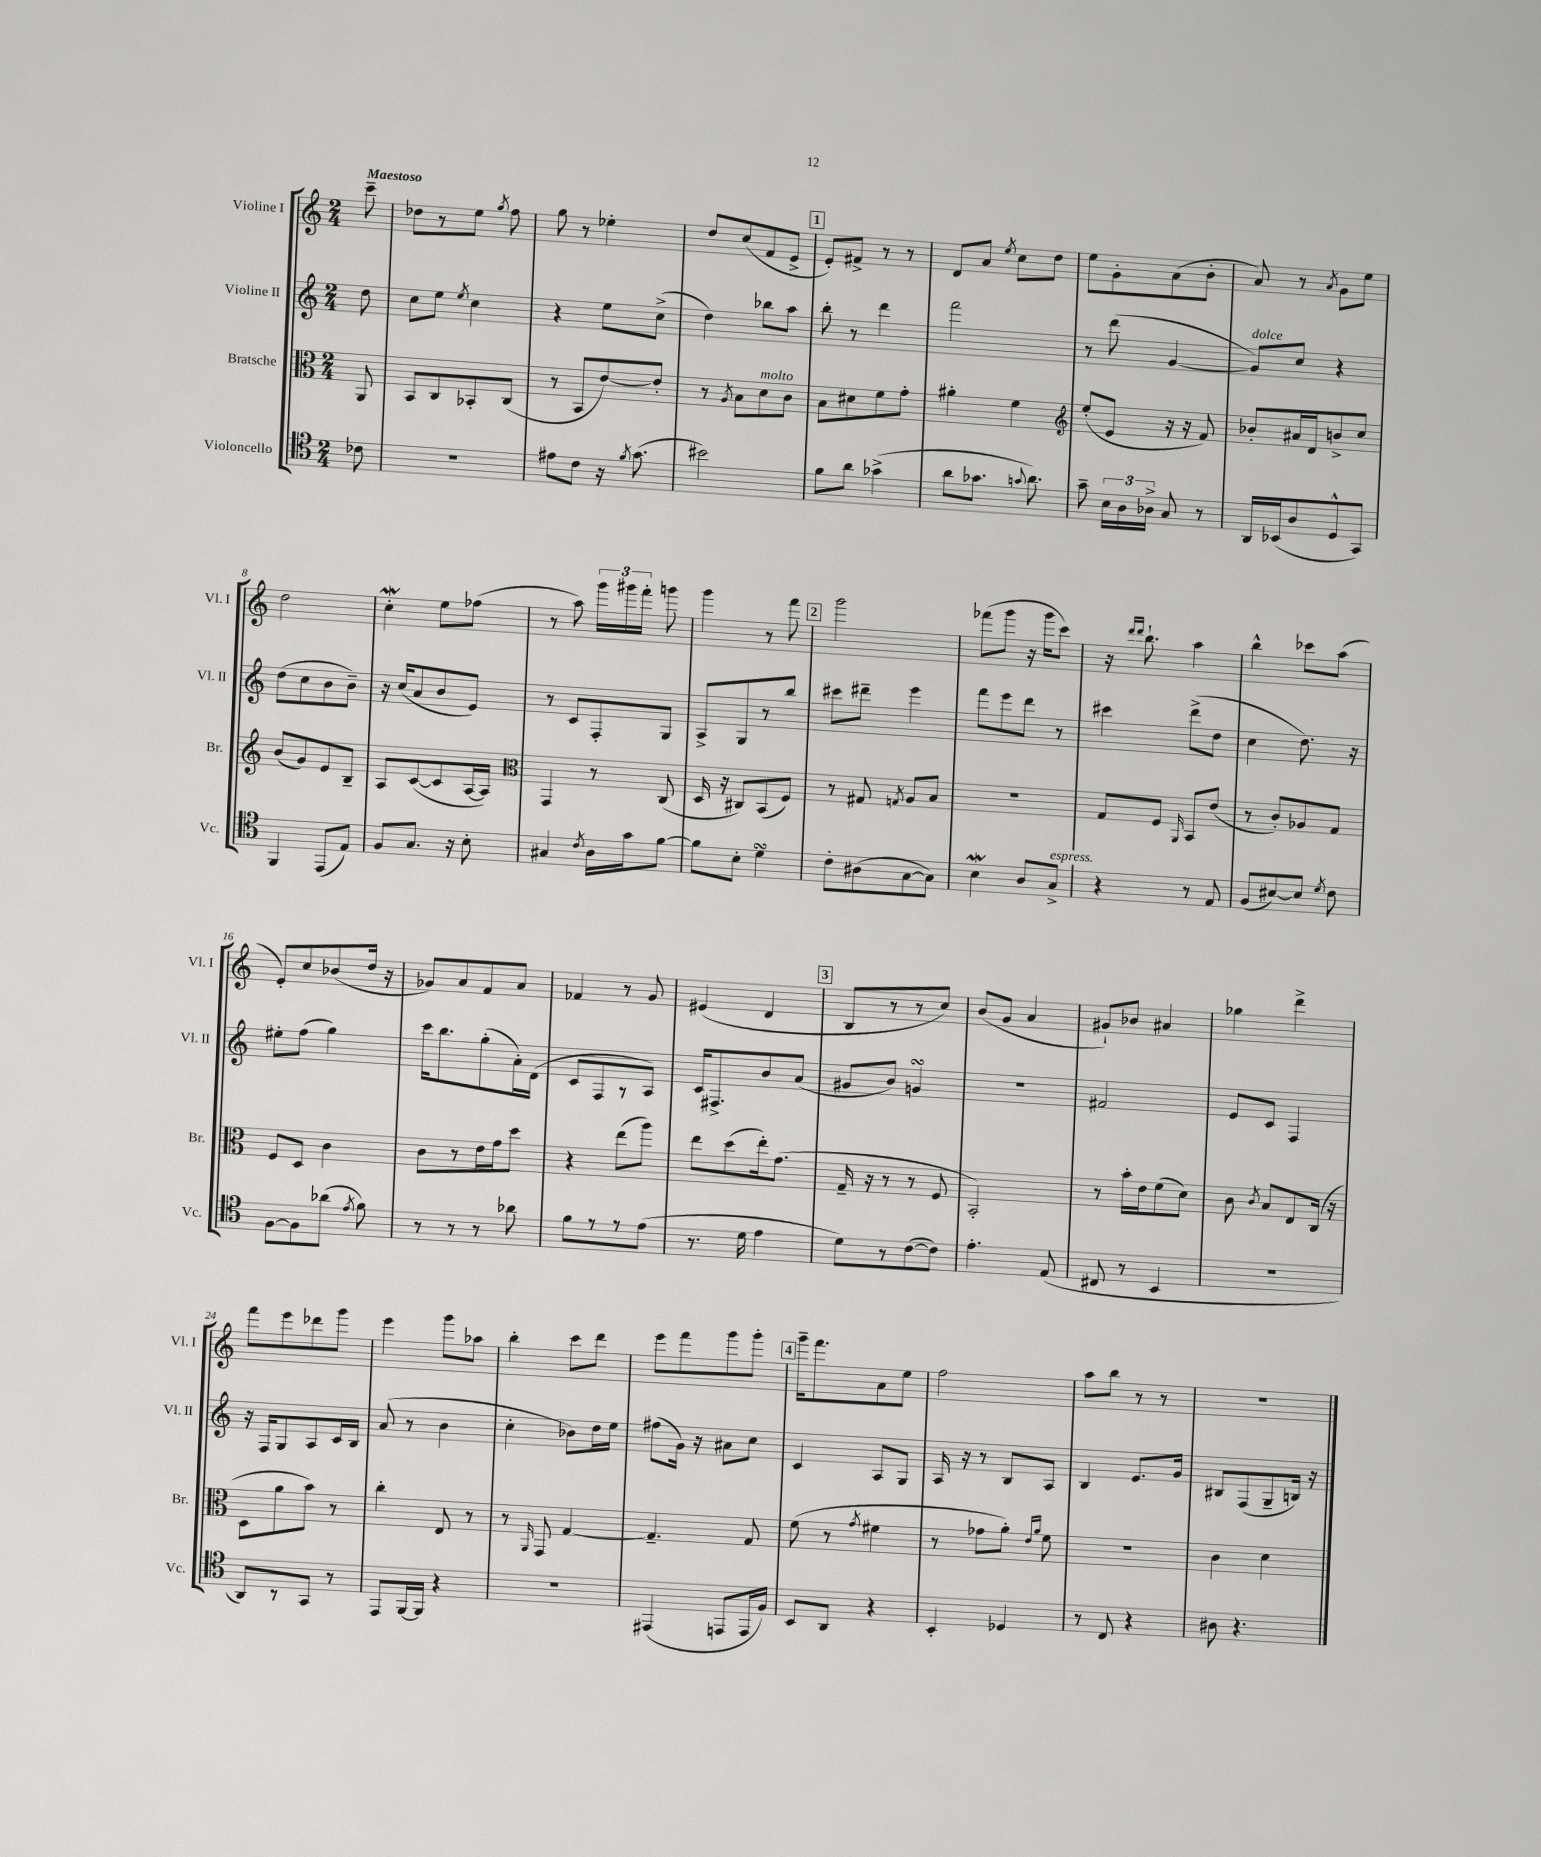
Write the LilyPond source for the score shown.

<<
\new StaffGroup <<
\new Staff = "s0" \with { instrumentName = "Violine I" shortInstrumentName = "Vl. I" } {
    \clef treble \key c \major \numericTimeSignature \time 2/4 \partial 8 \tempo "Maestoso"
    \autoBeamOff c'''8-- |
    des''8[ r8 e''8] \acciaccatura { g''8 } f''8 |
    g''8 r8 ees''4-. |
    d''8[ c''8( f'8 e'8]-> |
    \mark \markup { \box "1" } e'8[-.) fis'8]-> r8 r8 |
    d'8[ a'8] \acciaccatura { e''8 } c''8[ d''8] |
    e''8[ g'8-. a'8( b'8]-. |
    a'8) r8 \acciaccatura { a'8 } g'8[ e''8] |
    d''2 |
    c''4-.\mordent e''8[ fes''8]( |
    r8 a''8) \tuplet 3/2 { g'''16[ gis'''16 f'''16]-. } g'''8 |
    g'''4 r8 f'''8 |
    \mark \markup { \box "2" } g'''2 |
    fes'''8[( g'''8] r16 g'''16[ c'''8]) |
    r16 \grace { d'''16[ d'''16] } b''8.-! a''4 |
    b''4-^ ces'''8[ a''8]( |
    e'8[-.) c''8 bes'8( d''16] r16 |
    ges'8[) a'8 f'8 a'8] |
    fes'4 r8 g'8 |
    eis'4( d'4 |
    \mark \markup { \box "3" } b8[ r8 r8 c''8]) |
    b'8[( g'8] a'4 |
    gis'8[-!) bes'8] ais'4 |
    ges''4 d'''4-> |
    f'''8[ e'''8 des'''8 g'''8] |
    e'''4 g'''8[ aes''8] |
    b''4-. c'''8[ d'''8] |
    e'''8[ f'''8 g'''8 g'''8]-. |
    \mark \markup { \box "4" } g'''16[-- f'''8. a'8 e''8] |
    f''2 |
    a''8[ b''8] r8 r8 |
    r2 \bar "|." |
}
\new Staff = "s1" \with { instrumentName = "Violine II" shortInstrumentName = "Vl. II" } {
    \clef treble \key c \major \numericTimeSignature \time 2/4 \partial 8
    \autoBeamOff d''8 |
    c''8[ e''8] \acciaccatura { e''8 } c''4 |
    r4 e''8[ c''8]->( |
    d''4) bes''8[ a''8] |
    \mark \markup { \box "1" } b''8-. r8 d'''4 |
    f'''2 |
    r8 d'''8( g'4~ |
    g'8[^\markup { \italic "dolce" }) c''8] r4 |
    d''8[( c''8 b'8 b'8]--) |
    r16 c''16[( a'8 b'8 e'8]) |
    r8 c'8[ f8-. g8] |
    a8[-> g8 r8 b''8] |
    \mark \markup { \box "2" } cis'''8[ dis'''8]-- e'''4 |
    f'''8[ e'''8 d'''8] r8 |
    cis'''4 d'''8[->( d''8] |
    c''4 d''8.) r16 |
    eis''8[-. f''8]( g''4) |
    c'''16[ b''8. g''8-.( a'16-.) d'16]( |
    c'8[ f8 r8 a8]) |
    c'16[ fis8.-> b'8 a'8]( |
    \mark \markup { \box "3" } gis'8[ b'8]) g'4\turn |
    R2 |
    fis'2 |
    e'8[ c'8] f4 |
    r16 f16[ g8 a8 c'16 b16] |
    a'8( r8 b'4 |
    c''4-. bes'8[) d''16 e''16] |
    fis''8[( g'16]) r16 ais'8[ c''8] |
    \mark \markup { \box "4" } c'4 a8[ g8] |
    a16 r16 r8 b8[ a8] |
    b4 e'8.[ g'16] |
    bis8[ f8( g8-- b16]) r16 \bar "|." |
}
\new Staff = "s2" \with { instrumentName = "Bratsche" shortInstrumentName = "Br." } {
    \clef alto \key c \major \numericTimeSignature \time 2/4 \partial 8
    \autoBeamOff a,8 |
    b,8[ c8 bes,8-. c8]( |
    r8 b,8[ e'8~) e'8]-. |
    r8 \acciaccatura { a8 } b8[ d'8^\markup { \italic "molto" } c'8] |
    \mark \markup { \box "1" } b8[ dis'8 f'8 g'8]-. |
    ais'4-. f'4 |
    \clef treble e''8[-.( e'8] r16 r16 f'8) |
    bes'8[-. ais'16 d'16 b'8-> c''8] |
    b'8[( g'8) e'8 b8]-- |
    a8[ c'8~( c'8 a16~ a16]) |
    \clef alto g,4 r8 c8( |
    d16 r16 cis8[) b,8( f8]) |
    \mark \markup { \box "2" } r8 gis8 \acciaccatura { g8 } a8[ b8] |
    r2 |
    g8[ f8] \grace { a,16 } b,8[ e'8]( |
    r8 c'8[-.) aes8 g8] |
    f8[ d8] c'4 |
    c'8[ r8 e'16 g'16 d''8] |
    r4 e''8[( a''8]) |
    e''8[ d''8( e''16-.) g'8.]( |
    \mark \markup { \box "3" } g16-- r16 r8 r8 f8 |
    b,2-.) |
    r8 b'16[-. e'16 f'8( d'8]) |
    c'8 \acciaccatura { c'8 } b8[ e8 c16]( r16 |
    d8[ a'8 b'8]) r8 |
    c''4-. e8 r8 |
    r8 \grace { a,16 } g,8 g4~ |
    g4.-- g8 |
    \mark \markup { \box "4" } f'8( r8 \acciaccatura { g'8 } fis'4 |
    r8 ges'8[ a'8]-.) \grace { e'16[ a'16] } f'8 |
    R2 |
    c'4 d'4 \bar "|." |
}
\new Staff = "s3" \with { instrumentName = "Violoncello" shortInstrumentName = "Vc." } {
    \clef tenor \key c \major \numericTimeSignature \time 2/4 \partial 8
    \autoBeamOff ces'8 |
    R2 |
    eis'8[ c'8] r16 \acciaccatura { f'8 } g'8.( |
    bis'2) |
    \mark \markup { \box "1" } f'8[ a'8] ges'4->( |
    a'8[ ges'8.] \appoggiatura { g'8 } a'8.) |
    g'8-- \tuplet 3/2 { b16[ a16 aes16]-> } g8 r8 |
    a,16[ bes,16( a8 d8-^ g,8]) |
    f,4 e,8[( e8]) |
    f8[ g8.] r16 b8-. |
    gis4 \acciaccatura { c'8 } a16[ g'16 f'8]~ |
    f'8[ b8]-. d'4\turn |
    \mark \markup { \box "2" } c'8[-. ais8( g8~ g8]) |
    b4\mordent a8[ g8]->^\markup { \italic "espress." } |
    r4 r8 e8 |
    f8[( bis8~) bis8] \acciaccatura { d'8 } c'8 |
    f8[~ f8 aes'8]( \acciaccatura { e'8 } f'8) |
    r8 r8 r8 aes'8 |
    f'8[ r8 r8 e'8]( |
    r8. d'16 e'4 |
    \mark \markup { \box "3" } d'8[) r8 c'8~( c'8]) |
    e'4.-. e8( |
    cis8 r8 b,4 |
    R2 |
    a,8[) r8 g,8] r8 |
    e,8[ f,16~ f,16] r4 |
    R2 |
    eis,4( e,8[ e,16 f16]) |
    \mark \markup { \box "4" } b,8[ a,8] r4 |
    b,4-. des4 |
    r8 c8 r4 |
    ais8 r4. \bar "|." |
}
>>
>>
